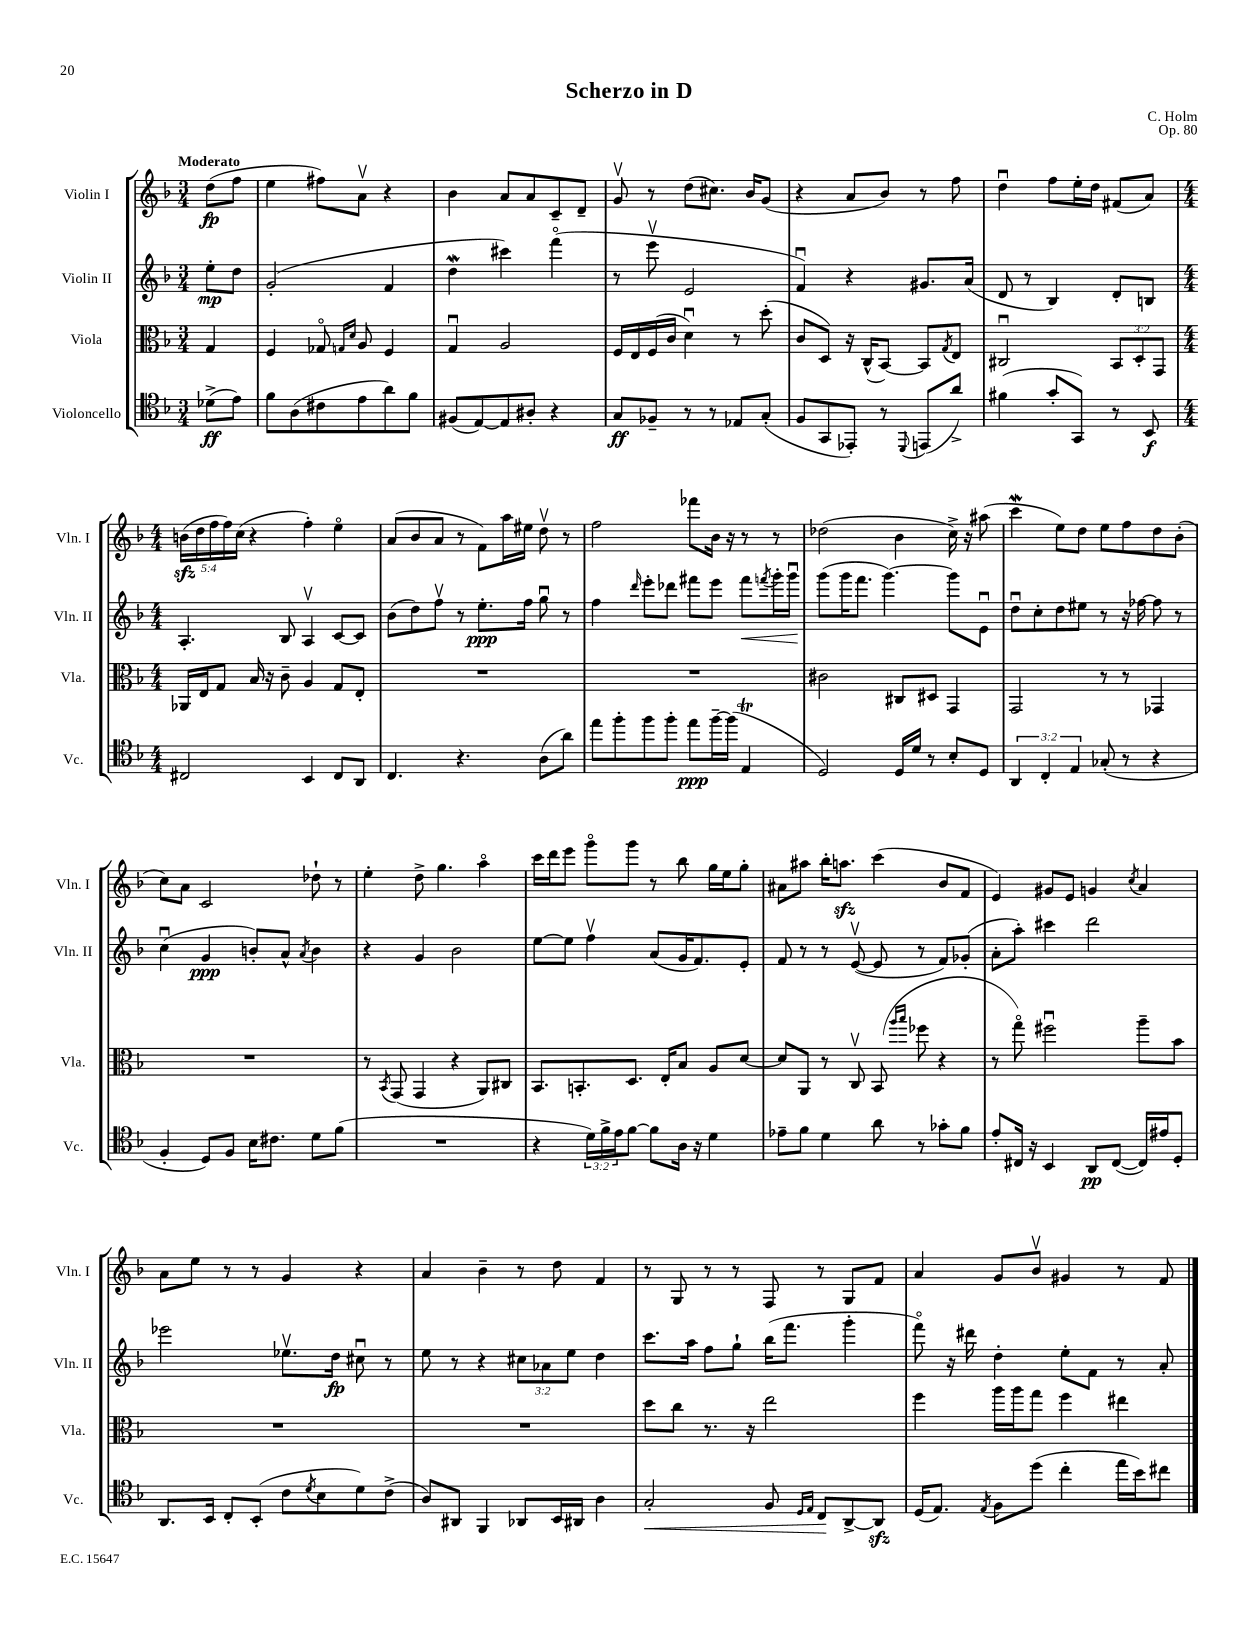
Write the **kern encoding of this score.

**kern	**kern	**kern	**kern
*staff4	*staff3	*staff2	*staff1
*clefC4	*clefC3	*clefG2	*clefG2
*k[b-]	*k[b-]	*k[b-]	*k[b-]
*M3/4	*M3/4	*M3/4	*M3/4
(8d-^	4G	8ee'	(8dd
8e)	.	8dd	8ff
=	=	=	=
8f	4F	(2g'	4ee
(8A	.	.	.
8c#	8G-o	.	8ff#)
.	16qqG	.	.
.	16qqd	.	.
8e	8A	.	8av
8a)	4F	4f	4r
8f	.	.	.
=	=	=	=
(8F#	4Gu	4dd	4b-
[8E)	.	.	.
8E]	2A	4ccc#)	8a
8A#'	.	.	8a
4r	.	(4fffo	8c~
.	.	.	8d~
=	=	=	=
8G	16F	8r	8gv
.	16E	.	.
8F-~	(16F	8eeev	8r
.	16c	.	.
8r	4du)	2e	(8dd
8r	.	.	8.cc#)
8E-	8r	.	.
.	.	.	16b-
(8G'	(8dd'	.	(8g
=	=	=	=
8F	8c	4fu)	4r
8GG	8D)	.	.
8EE-')	16r	4r	8a
.	(16C^^	.	.
8r	[8BB-)	.	8b-)
8qqDD	.	.	.
(8EE	8BB-]	8.g#	8r
.	8qG	.	.
8a^)	8E	.	8ff
.	.	(16a	.
=	=	=	=
(4f#	2C#u	8d	4ddu
.	.	8r	.
8g'	.	4B-)	8ff
8GG)	.	.	16ee'
.	.	.	16dd
8r	12BB-	8d'	(8f#
.	12D'	.	.
8BB-	.	8B	8a)
.	12GG	.	.
=	=	=	=
*M4/4	*M4/4	*M4/4	*M4/4
2C#	16AA-	4.A'	(20b
.	.	.	20dd
.	16E	.	.
.	.	.	20ff
.	8G	.	.
.	.	.	20ff)
.	.	.	(20cc
.	16B-	.	4r
.	16r	.	.
.	8c~	8B-	.
4BB-	4A	4Av	4ff')
8C#	8G	[8c	4eeo
8AA	8E'	8c]	.
=	=	=	=
4.C	1r	(8b-	(8a
.	.	8dd)	8b-
.	.	8ffv	8a
4.r	.	8r	8r
.	.	8.ee'	8f)
.	.	.	16aa
.	.	16ff	16ee#
(8A	.	8ggu	8ddv
8a)	.	8r	8r
=	=	=	=
8ee	1r	4ff	2ff
8ff'	.	.	.
.	.	16qqddd	.
8ff	.	8eee'	.
8ff'	.	8ddd-	.
8ee	.	8fff#	8fff-
[16ff~	.	8eee	16b-
(16ff]	.	.	16r
4E	.	8fff#	8r
.	.	8qfff	.
.	.	16ggg'	8r
.	.	16gggu	.
=	=	=	=
2D)	2c#	(8ggg	(2dd-
.	.	16ggg	.
.	.	8.fff	.
.	.	[4.ggg)	.
16D	8C#	.	4b-
16d	.	.	.
8r	8D#	.	.
8B-'	4GG	8ggg]	16cc^)
.	.	.	16r
8D	.	8eu	(8aa#
=	=	=	=
6AA	2GG	8ddu	4ccc
.	.	8cc'	.
6C'	.	.	.
.	.	8dd	8ee)
6E	.	.	.
.	.	8ee#	8dd
(8G-'	8r	8r	8ee
8r	8r	16r	8ff
.	.	[16ff-	.
4r	4GG-	8ff-]	8dd
.	.	8r	(8b-'
=	=	=	=
4F'	1r	(4ccu	8cc)
.	.	.	8a
8D)	.	4g	2c
8F	.	.	.
16B-	.	8b')	.
8.c#	.	.	.
.	.	8a^^	.
.	.	8qa	.
8d	.	4b	8dd-`
(8f	.	.	8r
=	=	=	=
1r	8r	4r	4ee'
.	8qBB-	.	.
.	(8GG	.	.
.	4GG	4g	8dd^
.	.	.	4.gg
.	4r	2b-	.
.	8AA)	.	4aao
.	8C#	.	.
=	=	=	=
4r	8.BB-	[8ee	16ccc
.	.	.	16ddd
.	.	8ee]	8eee
.	8.BB'	.	.
24d)	.	4ffv	8gggo
24f^	.	.	.
24e	.	.	.
[8f	8.D	.	8ggg
8f]	.	(8a	8r
.	16E'	.	.
16A	8B-	16g	8bb-
16r	.	8.f)	.
4d	8A	.	16gg
.	.	.	16ee
.	[8d	8e'	8gg'
=	=	=	=
8e-~	8d]	8f	8a#
8f	8AA	8r	8aa#
4d	8r	8r	16bb-'
.	.	.	8.aa
.	8Cv	([8ev	.
8a	(8BB-	8e]	(4ccc
.	16qqaa	.	.
.	16qqbb-	.	.
8r	8ff-	8r	.
8g-'	4r	8f)	8b-
8f	.	(8g-'	8f
=	=	=	=
8e'	8r	8a'	4e)
16C#	8ggo)	8aa')	.
16r	.	.	.
4BB-	2ff#u	4ccc#	8g#
.	.	.	8e
8AA	.	2ddd	4g
([8C#	.	.	.
.	.	.	8qcc
16C#])	8aa~	.	4a
16e#	.	.	.
8D'	8b-	.	.
=	=	=	=
8.AA	1r	2eee-	8a
.	.	.	8ee
16BB-	.	.	.
8C'	.	.	8r
(8BB-'	.	.	8r
8c	.	8.ee-v	4g
8qd	.	.	.
8B-	.	.	.
.	.	16dd	.
8d)	.	8cc#u	4r
(8c^	.	8r	.
=	=	=	=
8A)	1r	8ee	4a
8AA#	.	8r	.
4FF	.	4r	4b-~
8AA-	.	12cc#	8r
.	.	12a-	.
16BB-	.	.	8dd
.	.	12ee	.
16AA#	.	.	.
4A	.	4dd	4f
=	=	=	=
2G'	8dd	8.ccc	8r
.	8cc	.	8G
.	.	16aa	.
.	8.r	8ff	8r
.	.	8gg`	8r
.	16r	.	.
8F	2ee	(16bb-	8F
.	.	8.fff	.
16qqD	.	.	.
16qqE	.	.	.
8C	.	.	8r
[8AA^	.	4ggg'	8G
8AA]	.	.	8f
=	=	=	=
(16D	4ff	8fffo)	4a
8.E)	.	.	.
.	.	16r	.
.	.	16ddd#	.
8qE	.	.	.
8F	16aa	4dd'	8g
.	16aa	.	.
(8dd	8gg	.	8b-v
4cc'	4ff	8ee'	4g#
.	.	8f	.
16ee	4ee#	8r	8r
16b-)	.	.	.
8cc#	.	8a'	8f
==	==	==	==
*-	*-	*-	*-
